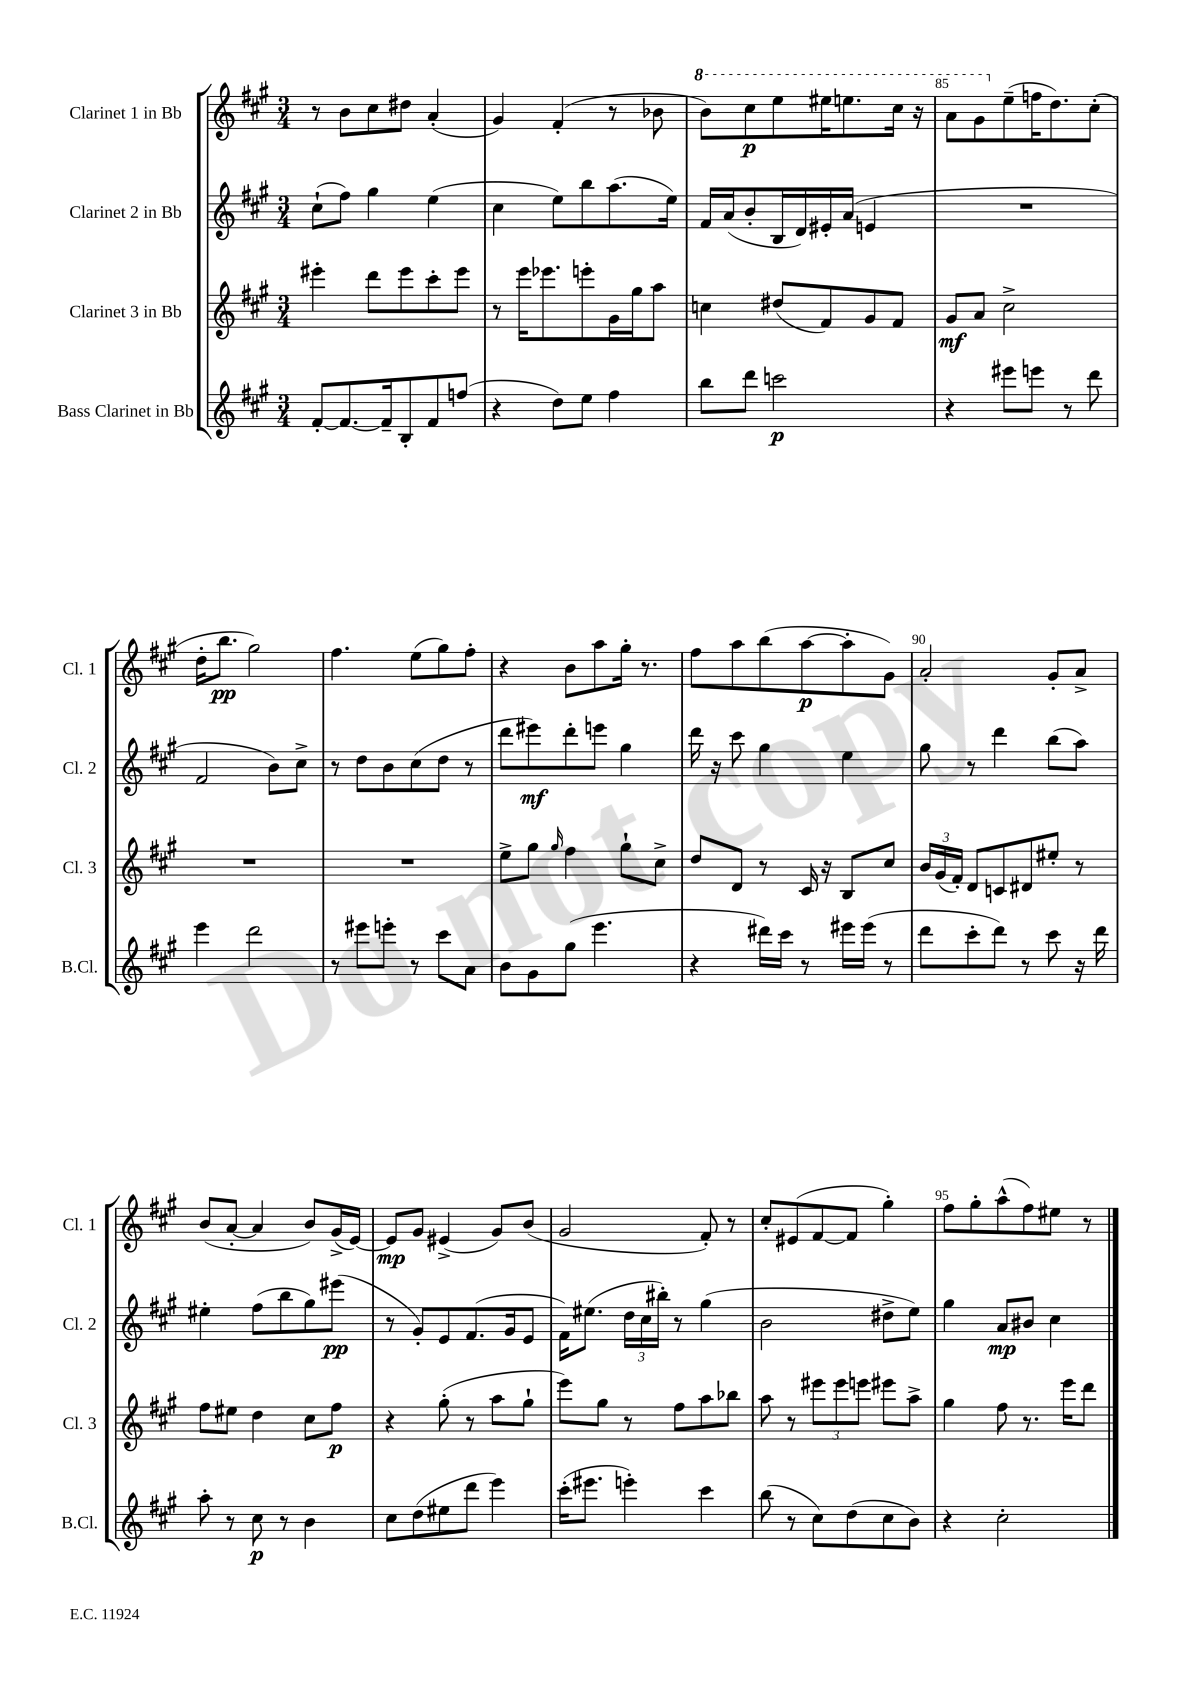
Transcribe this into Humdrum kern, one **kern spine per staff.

**kern	**kern	**kern	**kern
*staff4	*staff3	*staff2	*staff1
*clefG2	*clefG2	*clefG2	*clefG2
*k[f#c#g#]	*k[f#c#g#]	*k[f#c#g#]	*k[f#c#g#]
*M3/4	*M3/4	*M3/4	*M3/4
[8f#'	4eee#'	(8cc#`	8r
8.f#_	.	8ff#)	8b
.	8ddd	4gg#	8cc#
16f#~]	.	.	.
8B'	8eee#	.	8dd#
8f#	8ccc#'	(4ee	(4a'
(8ff	8eee#	.	.
=	=	=	=
4r	8r	4cc#	4g#)
.	16eee	.	.
.	8.eee-	.	.
8dd)	.	8ee)	(4f#'
8ee	8eee'	8bb	.
4ff#	16g#	(8.aa	8r
.	16gg#	.	.
.	8aa	.	8b-
.	.	16ee)	.
=	=	=	=
8bb	4cc	16f#	8bb)
.	.	(16a	.
8ddd	.	8b'	8ccc#
2ccc	(8dd#	16B	8eee
.	.	16d)	.
.	8f#)	16e#'	16eee#
.	.	(16a	8.eee
.	8g#	4e	.
.	8f#	.	16ccc#
.	.	.	16r
=	=	=	=
4r	8g#	2.r	8aa
.	8a	.	8gg#
8eee#	2cc#^	.	(8ee~
8eee	.	.	16ff
.	.	.	8.dd)
8r	.	.	.
8ddd	.	.	(8cc#'
=	=	=	=
4eee	2.r	2f#	16dd'
.	.	.	8.bb
2ddd	.	.	2gg#)
.	.	8b)	.
.	.	8cc#^	.
=	=	=	=
8r	2.r	8r	4.ff#
8eee#	.	8dd	.
8eee'	.	8b	.
8r	.	(8cc#	(8ee
8ccc#	.	8dd	8gg#)
8a	.	8r	8ff#'
=	=	=	=
8b	8ee^	8ddd	4r
8g#	8gg#	8eee#)	.
.	16qqgg#	.	.
(8gg#	4ff#	8ddd'	8b
4.eee	.	8eee	8aa
.	8gg#`	4gg#	16gg#'
.	.	.	8.r
.	8cc#^	.	.
=	=	=	=
4r	8dd	16ddd	8ff#
.	.	16r	.
.	8d	8ccc#	8aa
16ddd#)	8r	4gg#	(8bb
16ccc#	.	.	.
8r	16c#	.	[8aa
.	16r	.	.
16eee#	8B	4ee	8aa']
(16eee#	.	.	.
8r	8cc#	.	8g#)
=	=	=	=
8ddd	24b	8gg#	2a'
.	(24g#	.	.
.	24f#')	.	.
8ccc#'	8d	8r	.
8ddd)	8c	4ddd	.
8r	8d#	.	.
8ccc#	8ee#'	(8bb	8g#'
16r	8r	8aa)	8a^
16ddd	.	.	.
=	=	=	=
8aa'	8ff#	4ee#'	(8b
8r	8ee#	.	[8a'
8cc#	4dd	(8ff#	4a]
8r	.	8bb	.
4b	8cc#	8gg#)	8b)
.	8ff#	(8eee#	(16g#^
.	.	.	[16e)
=	=	=	=
8cc#	4r	8r	8e]
(8dd	.	8g#')	8g#
8ee#	(8gg#'	8e	(4e#^
8ddd	8r	(8.f#	.
4eee)	8aa	.	8g#)
.	.	16g#	.
.	8gg#`	8e	(8b
=	=	=	=
(16ccc#'	8eee)	16f#)	2g#
8.eee#	.	(8.ee#	.
.	8gg#	.	.
4eee')	8r	24dd	.
.	.	24cc#	.
.	.	24bb#')	.
.	8ff#	8r	.
4ccc#	8aa	(4gg#	8f#')
.	8bb-	.	8r
=	=	=	=
(8bb	8aa	2b	8cc#'
8r	8r	.	(8e#
8cc#)	12eee#	.	[8f#
.	12eee#	.	.
(8dd	.	.	8f#]
.	12eee	.	.
8cc#	8eee#	8dd#^	4gg#')
8b)	8aa^	8ee)	.
=	=	=	=
4r	4gg#	4gg#	8ff#
.	.	.	8gg#'
2cc#'	8ff#	8a	(8aa^^
.	8.r	8b#	8ff#)
.	.	4cc#	8ee#
.	16eee	.	.
.	8ddd	.	8r
==	==	==	==
*-	*-	*-	*-
